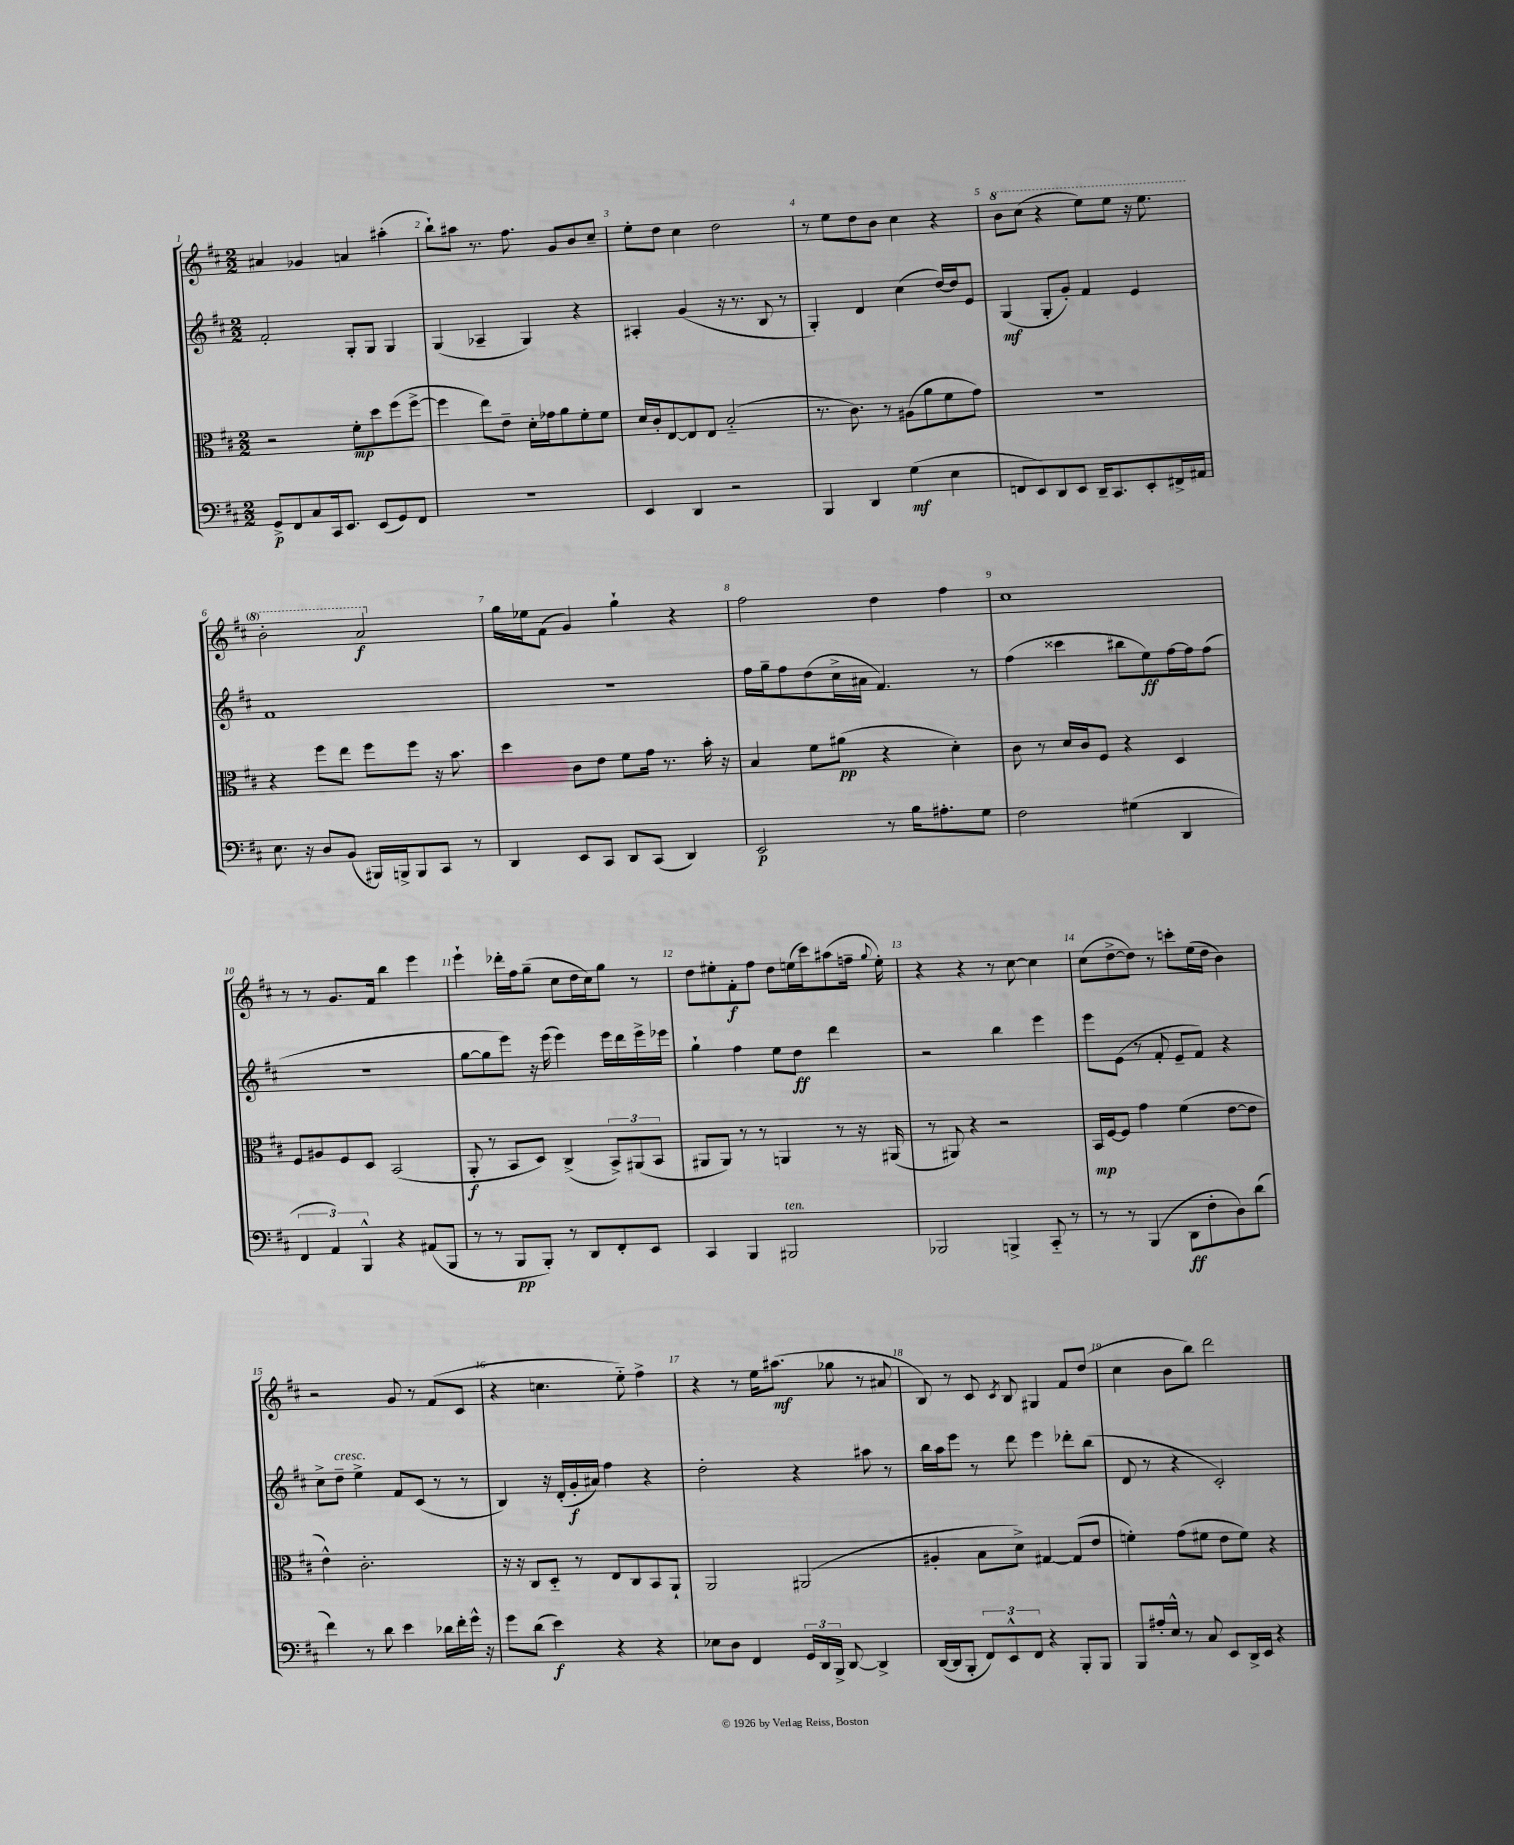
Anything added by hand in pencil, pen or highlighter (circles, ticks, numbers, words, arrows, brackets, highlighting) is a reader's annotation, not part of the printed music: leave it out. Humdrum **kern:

**kern	**kern	**kern	**kern
*staff4	*staff3	*staff2	*staff1
*clefF4	*clefC3	*clefG2	*clefG2
*k[f#c#]	*k[f#c#]	*k[f#c#]	*k[f#c#]
*M2/2	*M2/2	*M2/2	*M2/2
8GG^/L	2r	2f#'/	4a#/
8FF#/	.	.	.
8C#/	.	.	4g-/
16CC#/k	.	.	.
8.EE/J	.	.	.
.	8f#'\L	8G'/L	4a/
(8EE/L	8dd\	8G/J	.
8GG/)	(8ff#\	4G/	(4aa#'\
8FF#/J	[8ff#^\J	.	.
=	=	=	=
1r	4ff#\]	(4G/	8bb`\L)
.	.	.	8aa#\J
.	8ee\L)	4A-~/	8.r
.	8e~\J	.	.
.	.	.	8.ff#\
.	16d'\LL	4G/)	.
.	16g-\J	.	.
.	8a\	.	8g/L
.	8f#'\	4r	8b/
.	8f#\J	.	8cc#~/J
=	=	=	=
4EE/	16d/LL	4A#'/	8ee'\L
.	16c#'/J	.	.
.	[8E/	.	8dd\J
4DD/	8E/]	(4g/	4cc#\
.	8E/J	.	.
2r	(2B'~/	16r	2dd\
.	.	8.r	.
.	.	8B/	.
.	.	8r	.
=	=	=	=
4BBB/	8.r	4G'/)	8r
.	.	.	8ee\L
.	8.c#\)	.	.
4DD/	.	4d/	8dd\
.	8r	.	8b\J
(4G\	(8A#\L	(4cc#\	4cc#\
.	8a\	.	.
4E\	8f#\	[16dd/LL)	4r
.	.	16dd/]J	.
.	8g\J)	8e/J	.
=	=	=	=
8FF/L	1r	(4G/	8bb\L
8EE/)	.	.	(8ccc#\J
8DD/	.	8G'/L	4r
8EE/J	.	8g'/J)	.
16DD~/LK	.	4f#/	8eee\L)
8.CC#/	.	.	.
.	.	.	8eee\J
8EE'/	.	4e/	16r
.	.	.	8.eee\
16FF#^/L	.	.	.
16AA#/JJ	.	.	.
=	=	=	=
8.E\	4r	1f#	2bb'\
16r	.	.	.
8D/L	8ff#\L	.	.
(8BB/J	8ee\J	.	.
16BBB#/LL)	8ff#\L	.	2aa/
16BBB^/J	.	.	.
8BBB/	8ff#\J	.	.
8CC#/J	16r	.	.
.	8.b\	.	.
8r	.	.	.
=	=	=	=
4DD/	4dd\	1r	16gg\LL
.	.	.	16ee-\J
.	.	.	(8f#\J
8EE/L	8c#\L	.	4g/)
8CC#/J	8e\J	.	.
8DD/L	8f#\L	.	4gg`\
(8CC#/J	16g\Jk	.	.
.	8.r	.	.
4DD/)	.	.	4r
.	16b'\	.	.
.	16r	.	.
=	=	=	=
2EE/	4B/	16ff#\LL	2ff#\
.	.	16gg~\J	.
.	.	8ff#\	.
.	8f#\L	(8dd\	.
.	(8a#\J	16cc#^\L	.
.	.	16a#\JJ	.
8r	4r	4.f#/)	4dd\
16B\LK	.	.	.
8.A#'\	.	.	.
.	4d'\)	.	4ff#\
8G\J	.	8r	.
=	=	=	=
2F#\	8c#\	(4ff#\	1cc#
.	8r	.	.
.	16d/LL	4ccc##\	.
.	16c#/J	.	.
.	8F#/J	.	.
(4G#\	4r	8bb#\L	.
.	.	8ee\)	.
4DD/	4D/	[16ff#\L	.
.	.	16ff#\]J	.
.	.	(8ff#\J	.
=	=	=	=
6FF#/	8F#/L	1r	8r
.	8A#/	.	8r
6AA/)	.	.	.
.	8F#/	.	8.g/L
6BBB^^/	.	.	.
.	8D/J	.	.
.	.	.	16f#/Jk
4r	(2BB/	.	4bb\
(8AA#/L	.	.	4eee\
8BBB/J	.	.	.
=	=	=	=
8r	8AA'/	[8gg\L	4eee`\
8r	8r	8gg\]	.
8BBB/L	8BB/L	8eee\J)	16ddd-'\LL
.	.	.	16ff#\J
8BBB'/J)	8D/J)	16r	(8gg~\J
.	.	(16eee\	.
8r	(4C#^/	4eee\)	8cc#\L
8DD/L	.	.	16dd\L
.	.	.	16cc#\J)
8FF#'/	12BB^/L)	16eee\LL	8gg\J
.	.	16ddd\	.
.	(12AA#/	.	.
8EE/J	.	16eee^\	8r
.	12BB/J	.	.
.	.	16eee-\JJ	.
=	=	=	=
4CC#/	8AA#/L	4gg`\	8dd\L
.	8AA#/J)	.	8ee#'\
4BBB/	8r	4ff#\	8f#'\
.	8r	.	8ff#\J
2BBB#/	4AA/	8ee\L	8dd\L
.	.	8dd\J	(16ee\L
.	.	.	16ccc#\J)
.	8r	4ddd\	(8aa#\
.	16r	.	16ff~\Jk
.	.	.	8qqgg/
.	(16AA#/	.	16ee'\)
=	=	=	=
2BBB-/	8r	2r	4r
.	8AA#/)	.	.
.	4r	.	4r
4BBB^/	2r	4bb\	8r
.	.	.	[8cc#\
8CC#'~/	.	4eee\	4cc#\]
8r	.	.	.
=	=	=	=
8r	16BB/LL	8eee\L	(8cc#\L
.	[16F#/J	.	.
8r	8F#/]J	(8e\J	[8dd^\
(4BBB/	4g\	8r	8dd\]J)
.	.	8f#'/	8r
8DD\L	(4f#\	8e~/L	8ccc'\L
8F#'\	.	8f#/J)	(16ee\L
.	.	.	16dd\JJ
8D\)	[8e\L	4r	4b\)
(8d\J	8e\]J	.	.
=	=	=	=
4f#\)	4e^^\)	8cc#^\L	2r
.	.	8dd~\J	.
8r	2.c#'\	4ee^\	.
8d\	.	.	.
4e\	.	8f#/L	8g/
.	.	(8c#/J	8r
16d-\LL	.	8r	(8f#/L
16f#'\	.	.	.
16g^^\JJ	.	8r	8c#/J
16r	.	.	.
=	=	=	=
8g\L	16r	4B/)	4r
.	16r	.	.
(8d\J	8C#/L	.	.
4e\)	8D'~/J	16r	4.cc\
.	.	(16d'/LL	.
.	8r	16g'/	.
.	.	16a#/JJ)	.
4r	8E/L	4ff#\	.
.	8C#/	.	8ee'~\)
4r	8BB/	4r	4ff#^\
.	8AA`/J	.	.
=	=	=	=
8E-\L	2AA/	2dd'\	4r
8D\J	.	.	.
4FF#/	.	.	8r
.	.	.	16ee\LK
.	.	.	(8.aa#\J
24GG/LL	(2AA#/	4r	.
24DD/	.	.	.
24BBB^/JJ	.	.	.
[8DD/	.	.	8gg-\
4DD^/]	.	8aa#\	8r
.	.	8r	8a#/
=	=	=	=
([16DD/LL	4A#'/	16bb\LL	8B/)
16DD/]J	.	16aa\J	.
8BBB'/J	.	8eee\J	8r
12FF#/L)	8B\L	8r	8c#/
12EE^^/	.	.	.
.	.	.	8qc#/
.	8d^\J)	8ddd\	8B/
12FF#/J	.	.	.
4r	[4G#/	4eee\	4G#/
8BBB'/L	(8G#/]L	8ddd-'\L	8f#/L
8BBB/J	8e/J	(8bb\J	(8dd/J
=	=	=	=
8BBB/L	4f'\)	8d/	4cc#\
16A#'/L	.	8r	.
16E^^/JJ	.	.	.
8r	(8g\L	4r	8b\L
8C#/	8f#\J	.	8bb\J)
8EE/L	8e\L	2c#'/)	2ddd\
16DD^/L	8f#\J)	.	.
16EE/JJ	.	.	.
4r	4r	.	.
==	==	==	==
*-	*-	*-	*-
